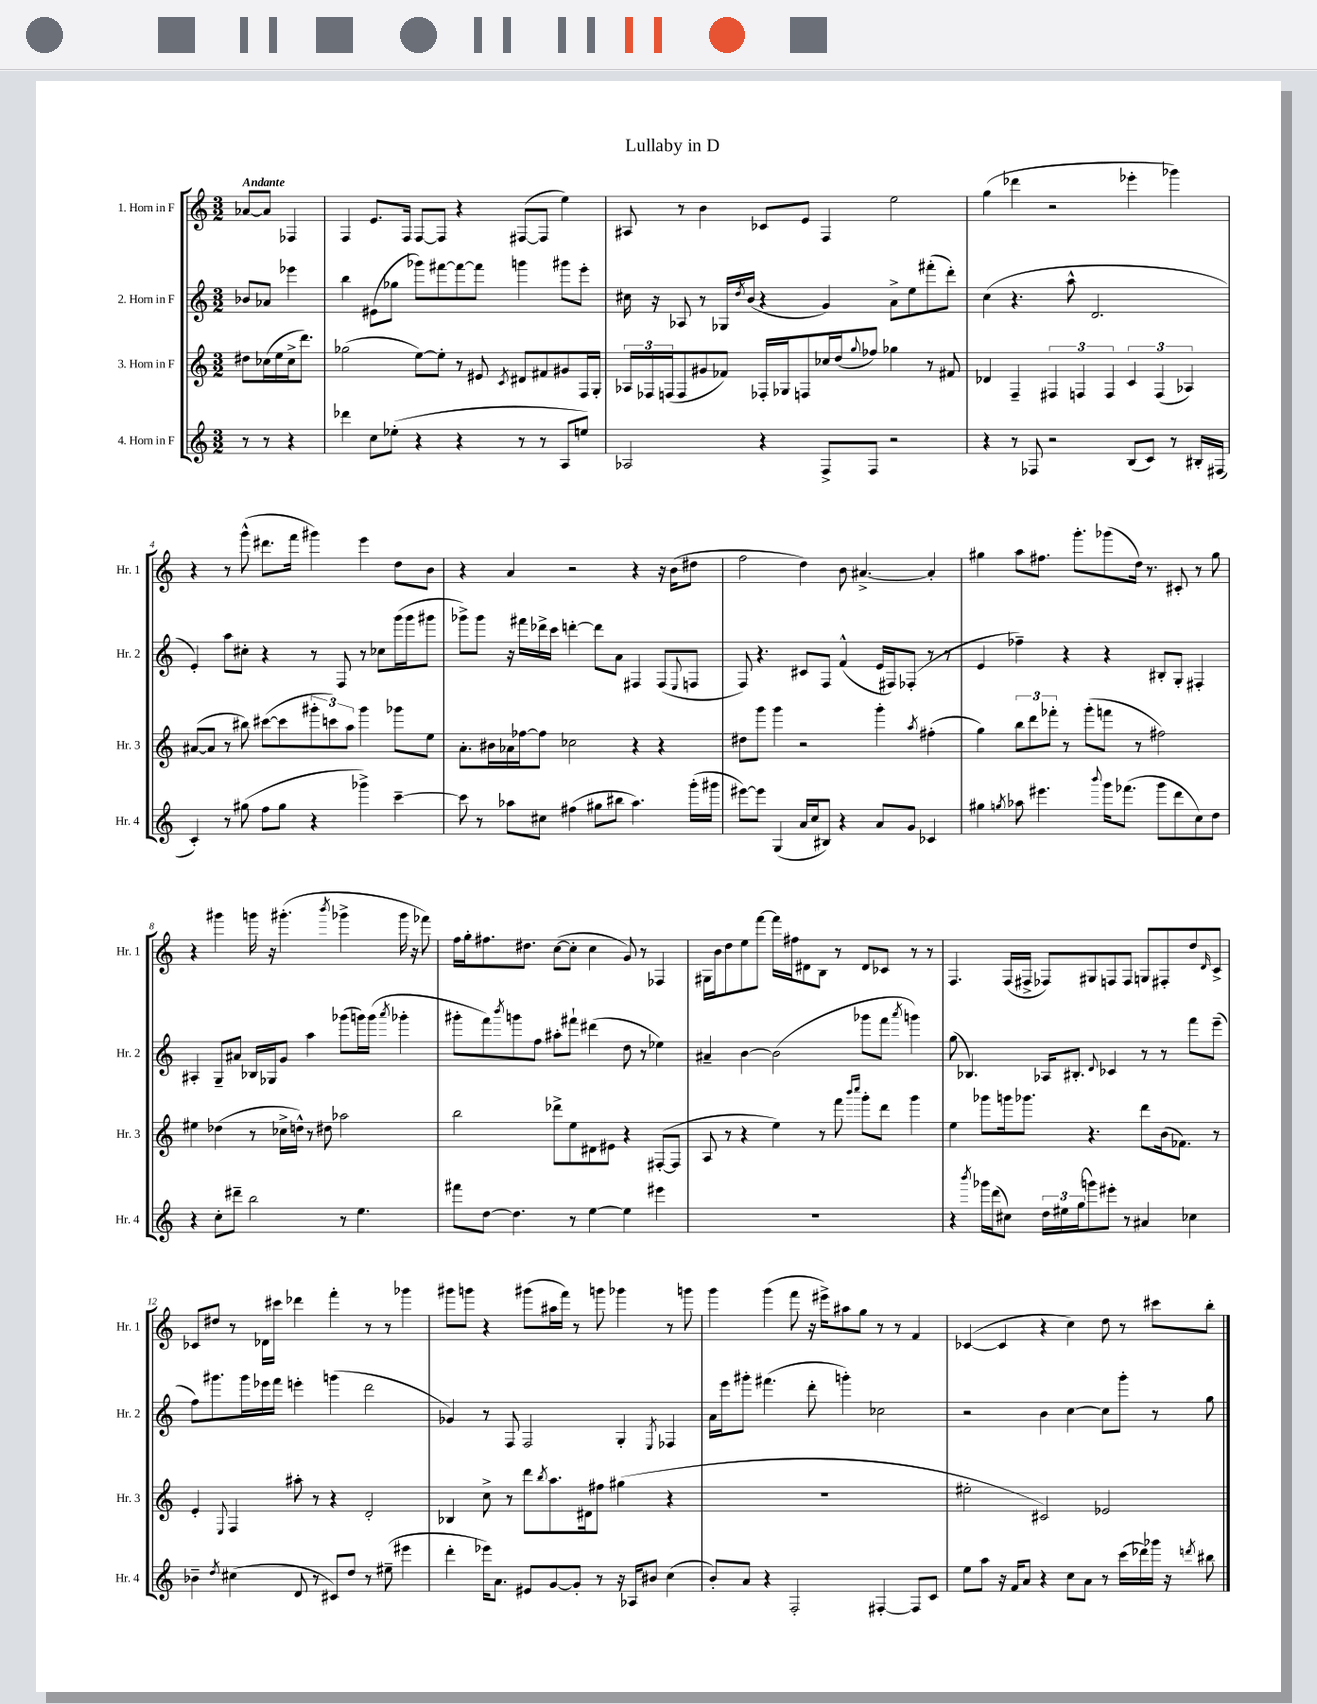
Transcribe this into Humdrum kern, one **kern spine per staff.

**kern	**kern	**kern	**kern
*part4	*part3	*part2	*part1
*staff4	*staff3	*staff2	*staff1
*I"4. Horn in F	*I"3. Horn in F	*I"2. Horn in F	*I"1. Horn in F
*I'Hr. 4	*I'Hr. 3	*I'Hr. 2	*I'Hr. 1
*clefG2	*clefG2	*clefG2	*clefG2
*k[]	*k[]	*k[]	*k[]
*M3/2	*M3/2	*M3/2	*M3/2
=	=	=	=
!	!	!	!LO:TX:a:B:t=Andante
8r	8dd#X\L	8b-X/L	[8a-X/L
8r	(16cc-X\L	8a-X/J	8a-/J]
.	16ee\	.	.
4r	16cc-^\J	4eee-X\	4F-X/
.	8.ddd\J)	.	.
=1	=1	=1	=1
4ddd-X\	(2gg-X\	4bb\	4F/
8cc\L	.	(8e#X\L	8.e/L
(8ee-X'\J	.	8gg-X\J	.
.	.	.	16F/Jk
4r	[8ee\L)	8ggg-X\L)	[8F/L
.	8ee'\J]	[8fff#X\	8F/J]
4r	8r	8fff#\_	4r
.	8e#X/	8fff#\J]	.
.	8qc/	.	.
8r	8d#X/L	4gggn\	([8F#X/L
8r	8f#X/	.	8F#/J]
8A/L	8g#X/	8ggg#X\L	4ee\)
8een/J)	16F/L	8eee'\J	.
.	16G'/JJ	.	.
=2	=2	=2	=2
2A-X/	24A-X/LL	16cc#X\	8A#X/
.	24F-X/	.	.
.	.	16r	.
.	(24Fn/J	.	.
.	8F/	8A-X/	8r
.	8g#X/	8r	4b\
.	8f-X/J)	16G-X/LL	.
.	.	8qdd/	.
.	.	(16b/JJ	.
4r	16F-X'/LL	4r	8c-X/L
.	16G-X/J	.	.
.	8Fn/	.	8e/J
8F^/L	16cc-X/L	4g/)	4F/
.	(16dd/J	.	.
.	8qqgg/	.	.
8F/J	8ff-X/J)	.	.
2r	4gg-X\	8a^\L	2ee\
.	.	8ee\	.
.	8r	(8fff#X'\	.
.	8f#X/	8ddd'\J)	.
=3	=3	=3	=3
4r	4d-X/	(4cc\	(4gg\
8r	4F~/	4.r	4ddd-X\
8F-X/	.	.	.
2r	6F#X/	.	2r
.	.	8aa^^\	.
.	6Fn/	.	.
.	.	2.d/	.
.	6F/	.	.
(8B/L	6c/	.	4eee-X'\
8c/J)	.	.	.
.	(6F/	.	.
8r	.	.	4ggg-X\)
.	6A-X/)	.	.
16B#X'/LL	.	.	.
(16F#X/JJ	.	.	.
!!LO:LB:g=z
=4	=4	=4	=4
4c'/)	([8a#X/L	4e'/)	4r
.	8a#/J]	.	.
8r	8r	8aa\L	8r
(8gg#X\	8bb#X\)	8cc#X'\J	(8ggg^^\
8ff\L	([8ccc#X\L	4r	8.ddd#X\L
8gg#\J	8ccc#\]	.	.
.	.	.	16fff\Jk
4r	12ggg#X'\	8r	4ggg#X\)
.	12cccn\)	.	.
.	.	8F/	.
.	12aa\J	.	.
4ggg-X^\)	4ggg#\	8r	4eee\
.	.	8cc-X\L	.
[4ccc~\	8ggg-X\L	(16ggg\L	8dd\L
.	.	16ggg\J	.
.	8ee\J	8ggg#X\J	8b\J
=5	=5	=5	=5
8ccc\]	8.a'\L	8ggg-X^\L)	4r
8r	.	8ggg-\J	.
.	16b#X\L	.	.
8aa-X\L	16a-X\	16r	4a/
.	[16ff-X\J	16fff#X\LL	.
8cc#X\J	8ff-\J]	16ddd-X^\	.
.	.	16ccc\JJ	.
(4ff#X\	2cc-X\	[4dddn'\	2r
8gg#X\L	.	8ddd\L]	.
8bb#X\J	.	8a\J	.
4.aa-\)	4r	4F#X/	4r
.	4r	(8F#/L	16r
.	.	.	(16b\KL
.	.	8qqE/	.
(16ggg'\LL	.	8Fn/J	8dd#X\J
16ggg#X\JJ	.	.	.
=6	=6	=6	=6
[8eee#X\L)	8dd#X\L	8F/)	2ff\
8eee#\J]	8ggg\J	4.r	.
(4G/	4ggg\	.	.
16a/LL	2r	8c#X/L	4dd\)
16cc/J	.	.	.
8B#X/J)	.	8F/J	.
4r	.	(4f^^/	8b\
.	.	.	[4.a#X^/
8a/L	4ggg'\	16e/LL	.
.	.	16F#X/J)	.
8g/J	.	(8F-X'/J	.
.	8qaa/	.	.
4c-X/	(4ff#X'\	8r	4a#'/]
.	.	8r	.
=7	=7	=7	=7
4gg#X\	4gg\)	4e/	4gg#X\
8qggn/	.	.	.
8aa-X\	12bb\L	4ff-X~\)	8aa\L
.	12ddd\	.	.
4.eee#X\	.	.	8.ff#X\J
.	12fff-X'\J	.	.
.	8r	4r	.
.	.	.	8.ggg'\L
.	(8ggg'\L	.	.
8qqbbb/	.	.	.
16ggg\KL	8fffn\J	4r	(8ggg-X\
(8.fff-X\J	.	.	.
.	8r	.	16dd\Jk)
.	.	.	8.r
8ggg\L	2ff#X\)	8B#X'/L	.
8ddd\	.	8G'/J	8c#X'/
8cc\)	.	4F#X'/	8r
8dd\J	.	.	8gg#\
!!LO:LB:g=z
=8	=8	=8	=8
4r	4ee#X\	4A#X'/	4r
8cc'\L	(4dd-X\	8G~/L	4ggg#X\
8ddd#X~\J	.	8a#X/J	.
2bb\	8r	16B-X/LL	16gggn\
.	.	16G-X/J	16r
.	16cc-X^\LL	8g/J	(4.ggg#X'\
.	16ddn^^\JJ)	.	.
.	8r	4aa\	.
.	8dd#X\	.	.
.	.	.	8qbbb/
8r	2aa-X\	(8ggg-X\L	4ggg-X^\
4.ee\	.	16gggn\L)	.
.	.	(16ggg\JJ	.
.	.	8qaaa/	.
.	.	4ggg-X'\	16ggg-\
.	.	.	16r
.	.	.	8fff-X\)
=9	=9	=9	=9
8fff#X\L	2bb\	8ggg#X'\L	16ff\LL
.	.	.	16gg'\J
[8dd\J	.	8fff\)	8.ff#X\
.	.	8qbbb/	.
4.dd\]	.	8gggn\	.
.	.	.	8.dd#X\J
.	.	8ff\J	.
.	8ddd-X^\L	8aa#X'\L	([8cc\L
8r	8ee\	8fff#X`\J	8cc'\J]
[4ee\	8d#X\	(4ddd#X\	4cc\
.	8e#X\J	.	.
4ee\]	4r	8dd\	8g/)
.	.	8r	8r
4eee#X\	([8F#X'/L	4ee-X\)	4F-X/
.	8F#/J]	.	.
=10	=10	=10	=10
1.r	8A/	4a#X~/	16G#X\LL
.	.	.	16b\J
.	8r	.	8dd\
.	4r	[4b\	8ee\
.	.	.	[8fff\J
.	4ee\)	(2b\]	16fff\LL]
.	.	.	16ff#X\J
.	.	.	8d#X\
.	8r	.	8B\J
.	8fff\	.	8r
.	16qqbbb/LL	.	.
.	16qqcccc/JJ	.	.
.	8ggg'\L	8ggg-X\L	8d#/L
.	8ddd\J	8fff\J	8c-X/J
.	.	8qaaa/	.
.	4ggg\	4gggn\)	8r
.	.	.	8r
=11	=11	=11	=11
4r	4ee\	(8gg\	4.F/
.	.	4.B-X/)	.
8qbbb/	.	.	.
16ggg-X\LL	8ggg-X\L	.	.
(16ddd\J	.	.	.
8cc#X\J)	16gggn\k	.	(16F/LL
.	8.ggg-X\J	.	16F#X^/JJ
24dd\LL	.	16A-X/KL	8F-X/L)
24ee#X\	.	.	.
.	.	8.B#X'/J	.
(24gg\J	.	.	.
8gggn\)	4.r	.	8G#X/
.	.	8qqd/	.
8eee#X'\J	.	4c-X/	8Fn/
8r	.	.	8F/J
4a#X/	8ddd\L	8r	8Gn/L
.	(16b\k	8r	8F#X'/
.	8.f-X\J)	.	.
4cc-X\	.	8fff\L	8dd/
.	.	.	16qqd/
.	8r	(8eee~\J	8c^/J
!!LO:LB:g=z
=12	=12	=12	=12
4b-X~\	4e'/	8ff\L)	8c-X/L
.	.	8.ggg#X\	8dd#X/J
8qdd/	8qqE/	.	.
(4cc#X\	4F/	.	8r
.	.	16ggg#\L	.
.	.	16eee-X\	16d-X\LL
.	.	16fff\JJ	16ccc#X\JJ
8d/	8aa#X'\	4eeen'\	4ddd-X\
8r	8r	.	.
8c#X/L)	4r	(4gggn\	4fff'\
8dd/J	.	.	.
8r	2d'/	2ddd\	8r
(8ee#X~\	.	.	8r
4eee#X\	.	.	4ggg-X\
=13	=13	=13	=13
4ddd'\	4B-X/	4g-X/)	8ggg#X\L
.	.	.	8gggn\J
16eee-X\KL)	8cc^\	8r	4r
8.a\J	.	.	.
.	8r	8F/	.
8e#X/L	8ddd\L	2F/	(8ggg#X\L
.	8qbb/	.	.
[8g/	8.aa\	.	16aa#X\L
.	.	.	16fff\JJ)
8g'/J]	.	.	8r
.	16d#X\k	.	.
8r	8ff#X\J	.	8gggn\
16r	(4gg#X\	4G'/	4ggg-X\
16A-X/KL	.	.	.
8b#X/J	.	.	.
.	.	8qE/	.
(4cc\	4r	4F-X/	8r
.	.	.	8gggn\
=14	=14	=14	=14
8b'/L)	1.r	16a\LL	4ggg\
.	.	16eee\J	.
8a/J	.	8ggg#X'\J	.
4r	.	(4.fff#X\	(4ggg\
2F'/	.	.	8fff\
.	.	8ddd'\	16r
.	.	.	16eee#X^\KL)
.	.	4gggn'\)	8aa#X\
.	.	.	8gg\J
[4F#X'/	.	2cc-X\	8r
.	.	.	8r
8F#/L]	.	.	4f/
8c/J	.	.	.
=15	=15	=15	=15
8ee\L	2ee#X'\	2r	([4c-X/
8aa\J	.	.	.
16r	.	.	4c-/]
16f/KL	.	.	.
8a/J	.	.	.
4r	2c#X/)	4b\	4r
8cc\L	.	[4cc\	4cc\)
8a\J	.	.	.
8r	2e-X/	8cc\L]	8dd\
(16ccc\LL	.	8ggg'\J	8r
16ddd-X\)	.	.	.
16ggg-X\JJ	.	8r	8ccc#X\L
16r	.	.	.
8qdddn/	.	.	.
8bb#X\	.	8gg\	8bb'\J
==	==	==	==
*-	*-	*-	*-
